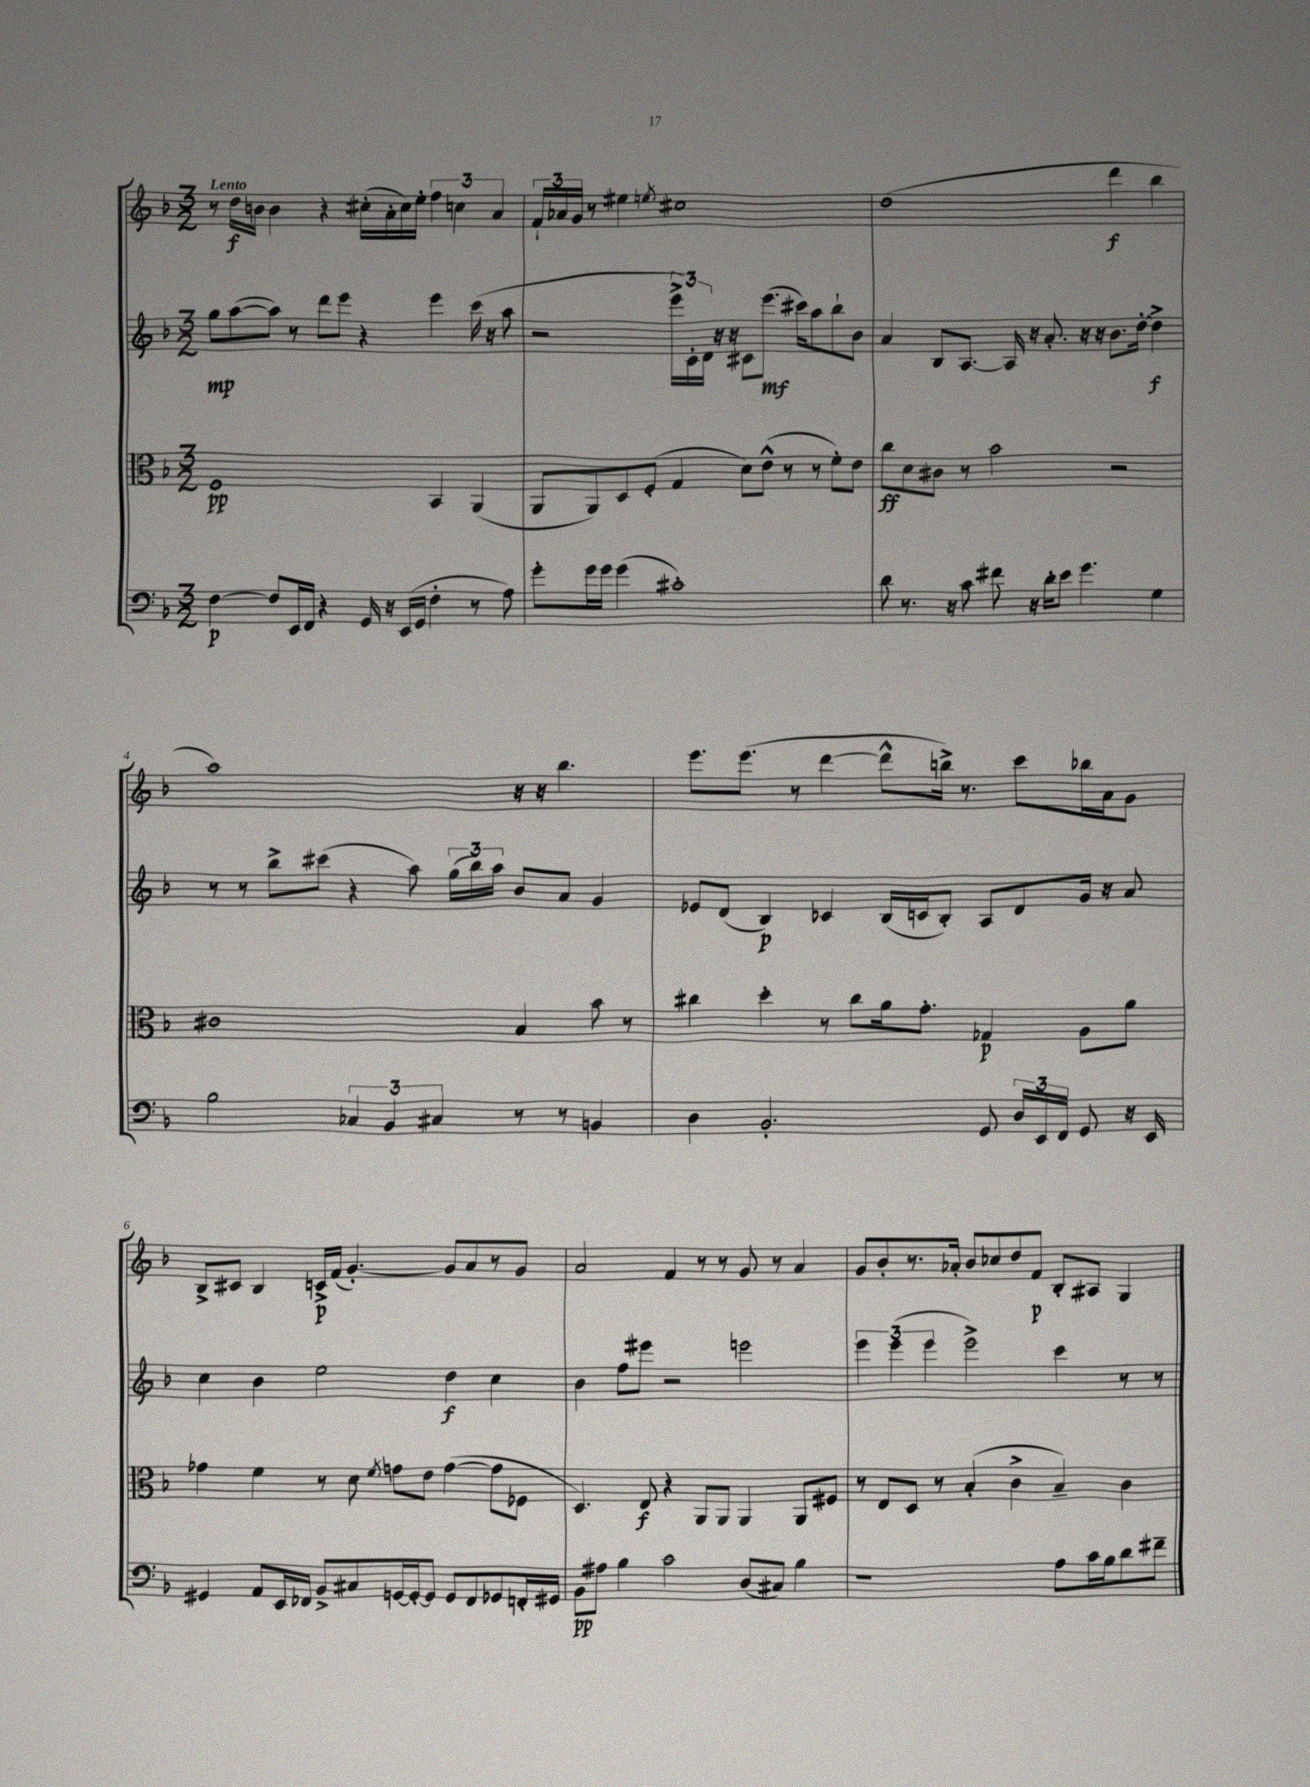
<<
\new StaffGroup <<
\new Staff = "s0" {
    \clef treble \key f \major \numericTimeSignature \time 3/2 \tempo "Lento"
    \autoBeamOff r8 d''16[\f b'16] b'4 r4 cis''16[-.( a'16-. cis''16) e''16]-. \tuplet 3/2 { f''4 c''4 a'4 } |
    \tuplet 3/2 { f'16[-! aes'16 g'16] } r8 eis''4 \acciaccatura { e''8 } cis''1 |
    d''1( d'''4\f bes''4 |
    a''1) r16 r16 bes''4. |
    e'''8.[ e'''8.]( r8 d'''4~ d'''8[-^ b''16]->) r8. c'''8[ bes''16 a'16 g'8] |
    bes8[-> cis'8] bes4 c'16[->\p f'16]( g'4.~-.) g'8[ a'8 r8 g'8] |
    a'2 f'4 r8 r8 g'8 r8 a'4 |
    g'8[ bes'8-. r8. aes'16]-. bes'8[ ces''8 d''8 f'8]\p bes8[-. ais8] g4 \bar "|." |
}
\new Staff = "s1" {
    \clef treble \key f \major \numericTimeSignature \time 3/2
    \autoBeamOff g''8[\mp a''8~( a''8]) r8 d'''8[ e'''8] r4 e'''4 c'''16( r16 a''8 |
    r2 \tuplet 3/2 { e'''16[-> c'16-.) d'16] } r16 r16 cis'8[ e'''8.]\mf( cis'''16[) a''8 bes''8-! bes'8] |
    a'4 bes8[ a8.]~ a16 r16 a'8.-. r16 r16 bes'8.[ d''16]~-. d''4->\f |
    r8 r8 bes''8[-> cis'''8]( r4 a''8) \tuplet 3/2 { g''16[( bes''16) a''16] } bes'8[ a'8] g'4 |
    ees'8[ d'8]( bes4\p) ces'4 bes16[( c'16 bes8]-.) a8[ d'8 g'16] r16 a'8 |
    c''4 bes'4 e''2 d''4\f c''4 |
    bes'4 f''8[ eis'''8] r2 e'''2 |
    \tuplet 3/2 { e'''4 e'''4( e'''4 } e'''2->) c'''4 r8 r8 \bar "|." |
}
\new Staff = "s2" {
    \clef alto \key f \major \numericTimeSignature \time 3/2
    \autoBeamOff f1\pp bes,4 a,4( |
    a,8[ a,8) d8 f8]-.( g4 d'8[) e'8]-^( r8 r8 f'8[-.) e'8] |
    c''8[\ff d'8 cis'8] r8 bes'2 r2 |
    cis'1 bes4 bes'8 r8 |
    cis''4 d''4-. r8 cis''8[ a'16 g'8.]-. ges4\p a8[ a'8] |
    ges'4 f'4 r8 d'8 \acciaccatura { f'8 } g'8[ e'8] g'4~( g'8[ fes8] |
    d4.) e8\f r4 a,8[ a,8] a,4 a,8[ fis8] |
    r8 e8[ d8] r8 bes4-.( c'4-> bes4--) c'4 \bar "|." |
}
\new Staff = "s3" {
    \clef bass \key f \major \numericTimeSignature \time 3/2
    \autoBeamOff f4~\p f8[ e,16 f,16] r4 g,16 r16 e,16[( g,16] f4-. r8 a8) |
    g'8[-. g'16 g'16] g'4( cis'1-.) |
    d'8 r8. r16 c'8 fis'8 r16 d'16[-. e'8] g'4. g4 |
    bes2 \tuplet 3/2 { ces4 bes,4 cis4 } r8 r8 b,4 |
    d4 bes,2.-. g,8 \tuplet 3/2 { d16[ e,16 f,16] } g,8 r16 e,16 |
    gis,4 a,8[ e,16 fes,16] bes,8[-> cis8 g,16~ g,16~-. g,8] g,8[ fes,8 ges,8 f,16-. gis,16] |
    bes,8[\pp ais8] bes4 c'2 d8[( cis8]) bes4 |
    r1 a8[ c'16 bes16 d'8 fis'8]-- \bar "|." |
}
>>
>>
